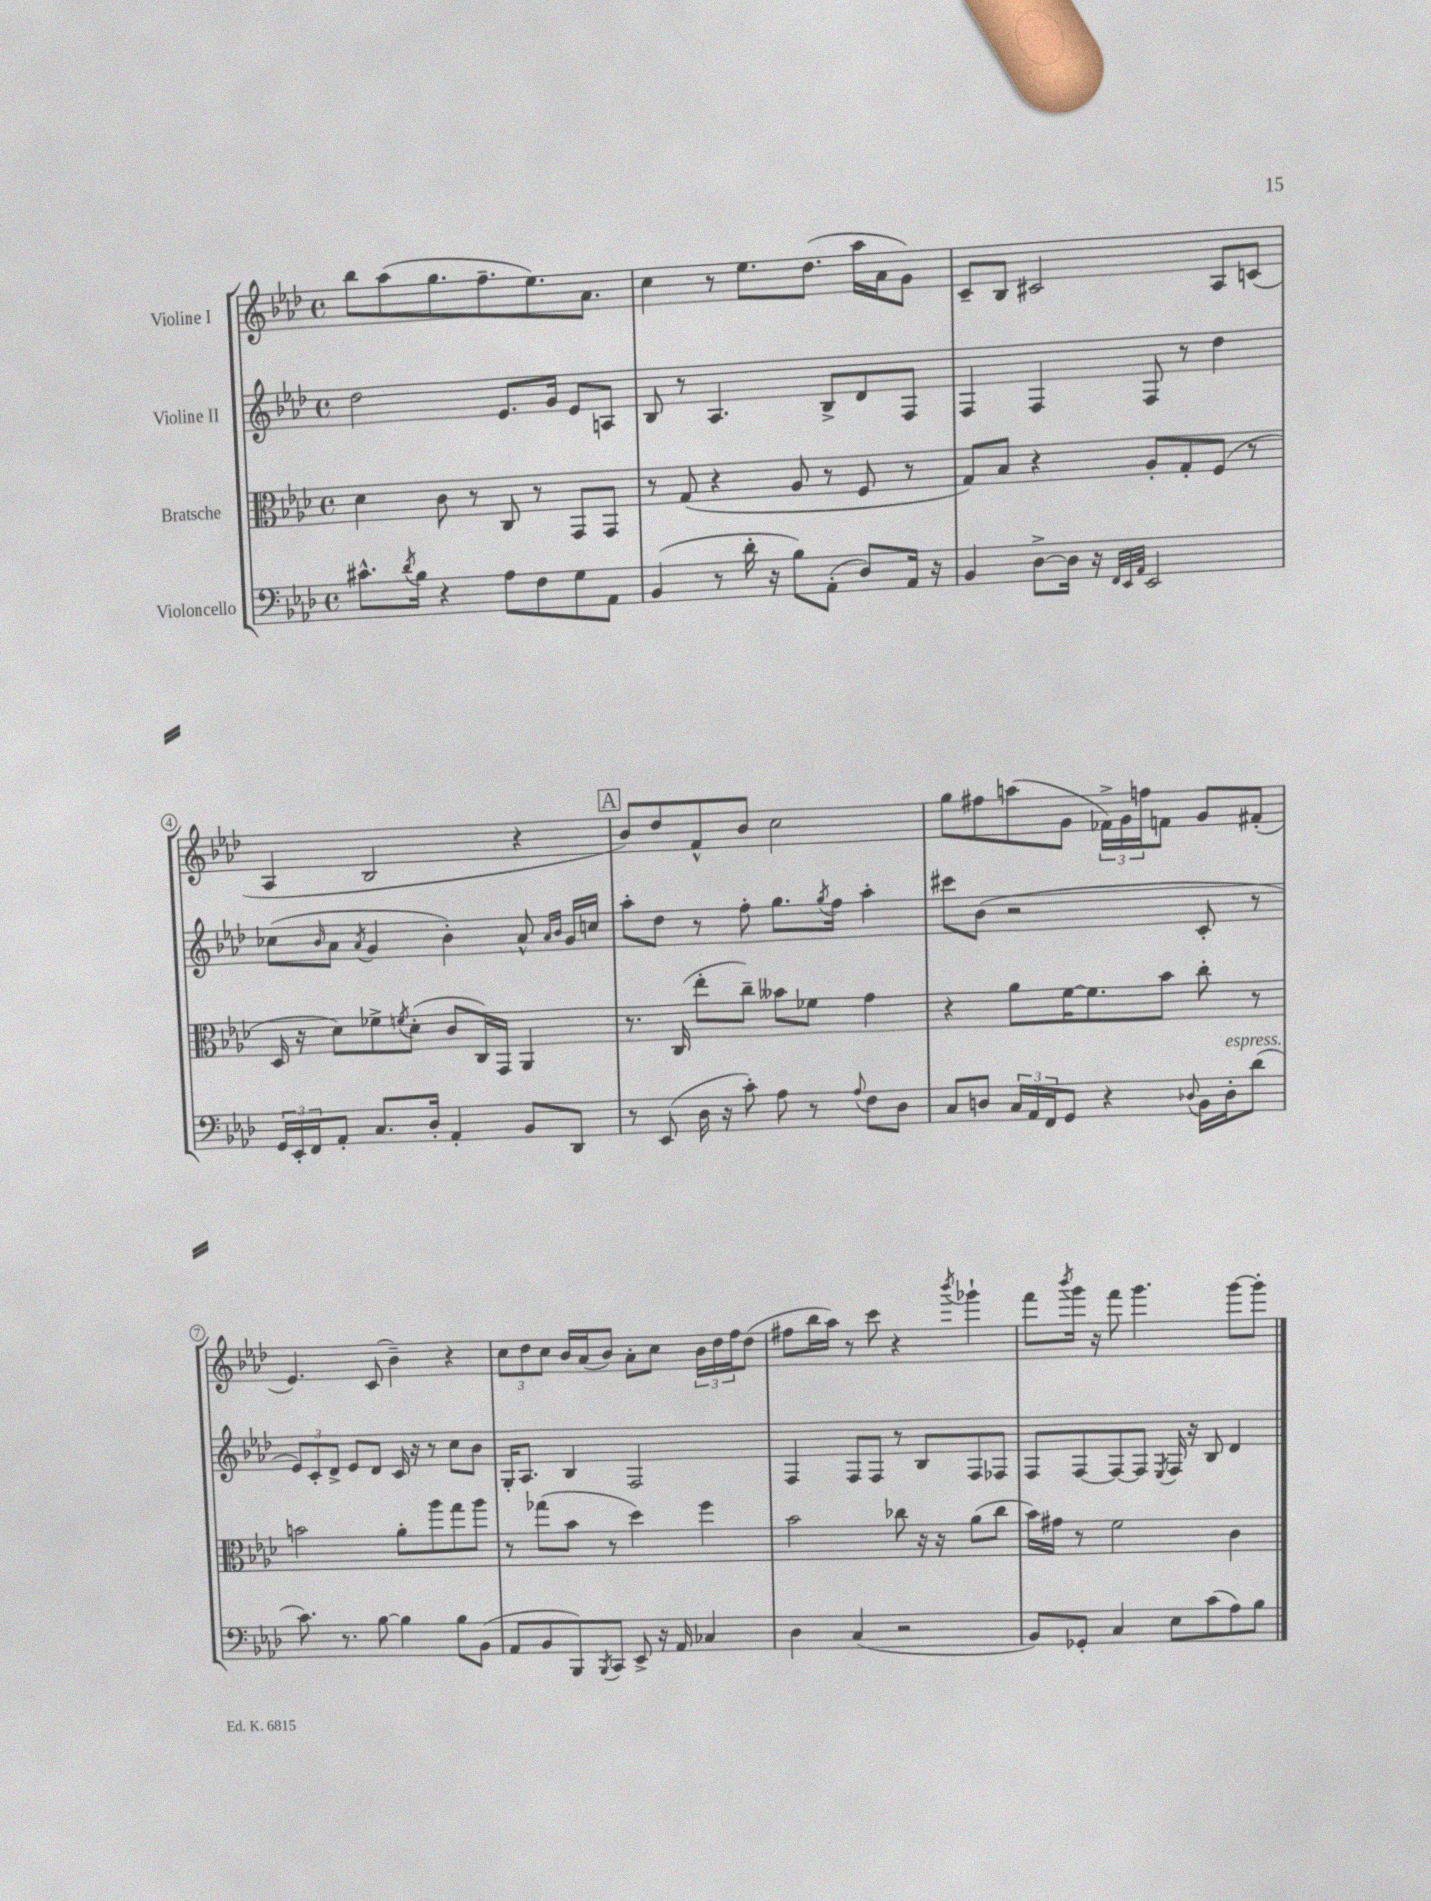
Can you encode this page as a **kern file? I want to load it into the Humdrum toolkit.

**kern	**kern	**kern	**kern
*part4	*part3	*part2	*part1
*staff4	*staff3	*staff2	*staff1
*I"Violoncello	*I"Bratsche	*I"Violine II	*I"Violine I
*clefF4	*clefC3	*clefG2	*clefG2
*k[b-e-a-d-]	*k[b-e-a-d-]	*k[b-e-a-d-]	*k[b-e-a-d-]
*M4/4	*M4/4	*M4/4	*M4/4
*met(c)	*met(c)	*met(c)	*met(c)
=1	=1	=1	=1
8.c#X^^\L	4d-\	2dd-\	8bb-\L
.	.	.	(8aa-\
8qd-/	.	.	.
16B-\Jk	.	.	.
4r	8c\	.	8.gg\
.	8r	.	.
.	.	.	8.ff~\
8A-\L	8C/	8.e-/L	.
8F\	8r	.	8.ee-\)
.	.	16g/Jk	.
8G\	8GG/L	8e-/L	.
.	.	.	8.a-\J
8AA-\J	8GG/J	8An/J	.
=2	=2	=2	=2
(4BB-/	8r	8B-/	4cc\
.	(8G/	8r	.
8r	4r	4.A-/	8r
16d-'\	.	.	8.ee-\L
16r	.	.	.
8B-\L)	8A-/	.	.
.	.	.	(8.dd-\J
(8AA-'\J	8r	8B-^/L	.
8D-/L)	8F/	8d-/	16aa-\LL
.	.	.	16a-\J
16AA-/Jk	8r	8F/J	8g\J)
16r	.	.	.
=3	=3	=3	=3
4BB-/	8G/L)	4F/	8c~/L
.	8B-/J	.	8B-/J
[8D-^\L	4r	4F/	2c#X/
16D-\Jk]	.	.	.
16r	.	.	.
32qqFF/LLL	.	.	.
32qqEE-/	.	.	.
32qqAA-/JJJ	.	.	.
2EE-/	8A-'/L	8F/	.
.	8G'/	8r	.
.	(8F/J	4dd-\	8A-/L
.	8r	.	(8cn/J
!!LO:LB:g=z
=4	=4	=4	=4
24GG/LL	16D-/	(8cc-X\L	4A-/
24EE-'/	.	.	.
.	16r	.	.
24FF/J	.	.	.
.	.	16qqb-/	.
8AA-'/J	8d-\L)	8a-\J	.
.	.	8qa-/	.
8.C/L	8f-X^\	4g/	2B-/
.	8qfn/	.	.
.	(8d-'\J	.	.
16D-'/Jk	.	.	.
4AA-'/	8c/L	4b-'\)	.
.	16C/L)	.	.
.	16GG/JJ	.	.
8BB-/L	4AA-/	8a-^^/	4r
.	.	16qqa-/LL	.
.	.	16qqb-/JJ	.
8DD-/J	.	16g/LL	.
.	.	16ccn/JJ	.
!!LO:REH:place=s1:t=A
=5	=5	=5	=5
8r	8.r	8aa-'\L	8b-/L)
(8EE-/	.	8dd-\J	8dd-/
.	(16C/	.	.
16D-\	8ee-'\L	8r	8f^^/
16r	.	.	.
8c'\)	8cc~\J)	8ff'\	8b-/J
8A-\	8b--X\L	8.gg\L	2cc\
8r	8f-X\J	.	.
.	.	8qgg/	.
.	.	16ff\Jk	.
8qqA-/	.	.	.
8F\L	4g\	4aa-'\	.
8D-\J	.	.	.
=6	=6	=6	=6
8C/L	4r	8ccc#X\L	8gg\L
8Dn/J	.	(8b-\J	8ff#X\
24C/LL	8a-\L	2r	(8aan\
24AA-/	.	.	.
24FF/J	.	.	.
8GG/J	[16f\K	.	8g\J
.	8.f\]	.	.
4r	.	.	24f-X^\LL)
.	.	.	24g\
.	.	.	24ffn\J
.	8b-\J	.	8fn\J
8qqD-X/	.	.	.
16BB-\LL	8cc'\	8c'/	8g/L
!LO:TX:a:i:t=espress.	!	!	!
16D-'\J	.	.	.
(8d-\J	8r	8r	(8f#X'/J
!!LO:LB:g=z
=7	=7	=7	=7
8.c\)	2bn\	12e-/L)	4.e-/)
.	.	12c'/	.
.	.	12d-^/J	.
8.r	.	.	.
.	.	8e-/L	.
[8B-\	.	8d-/J	(8c/
4B-\]	8a-'\L	16c/	4b-~\)
.	.	16r	.
.	8aa-\	8r	.
8B-\L	8gg\	8cc\L	4r
(8BB-\J	8aa-\J	8b-\J	.
=8	=8	=8	=8
8AA-/L	8r	16G'/KL	12cc\L
.	.	8.A-/J	.
.	.	.	12dd-\
8BB-/	(8gg-X\L	.	.
.	.	.	12cc\J
8BBB-/)	8b-\J	4B-/	16b-/LL
.	.	.	(16a-/J
8qBBB-/	.	.	.
8CC/J	8r	.	8b-/J)
8EE-^/	4dd-\)	2F/	8a-'\L
16r	.	.	8cc\J
16AA-/	.	.	.
4C-X/	4ff\	.	24b-\LL
.	.	.	24dd-\
.	.	.	24ff\J
.	.	.	(8dd-\J
=9	=9	=9	=9
4D-\	2b-\	4F/	8ff#X\L
.	.	.	16bb-\L
.	.	.	16aa-\JJ)
(4C/	.	8F/L	8r
.	.	8F/J	8ccc\
2r	8cc-X\	8r	4r
.	16r	8B-/L	.
.	16r	.	.
.	.	.	8qbbb-/
.	(8a-\L	8F/	4ggg-X`\
.	8cc-\J	8F-X/J	.
=10	=10	=10	=10
8BB-/L)	16b-\LL)	8F/L	8fff\L
.	16g#X\JJ	.	.
.	.	.	8qbbb-/
8GG-X'/J	8r	[8F/	16ggg\Jk
.	.	.	16r
4C/	2f\	8F/_	8fff\
.	.	8F/J]	4.ggg\
.	.	8qE-/	.
8E-\L	.	16F/	.
.	.	16r	.
(8c\	.	8B-/	.
8A-\)	4c\	4d-/	[8ggg\L
8B-\J	.	.	8ggg'\J]
==	==	==	==
*-	*-	*-	*-
